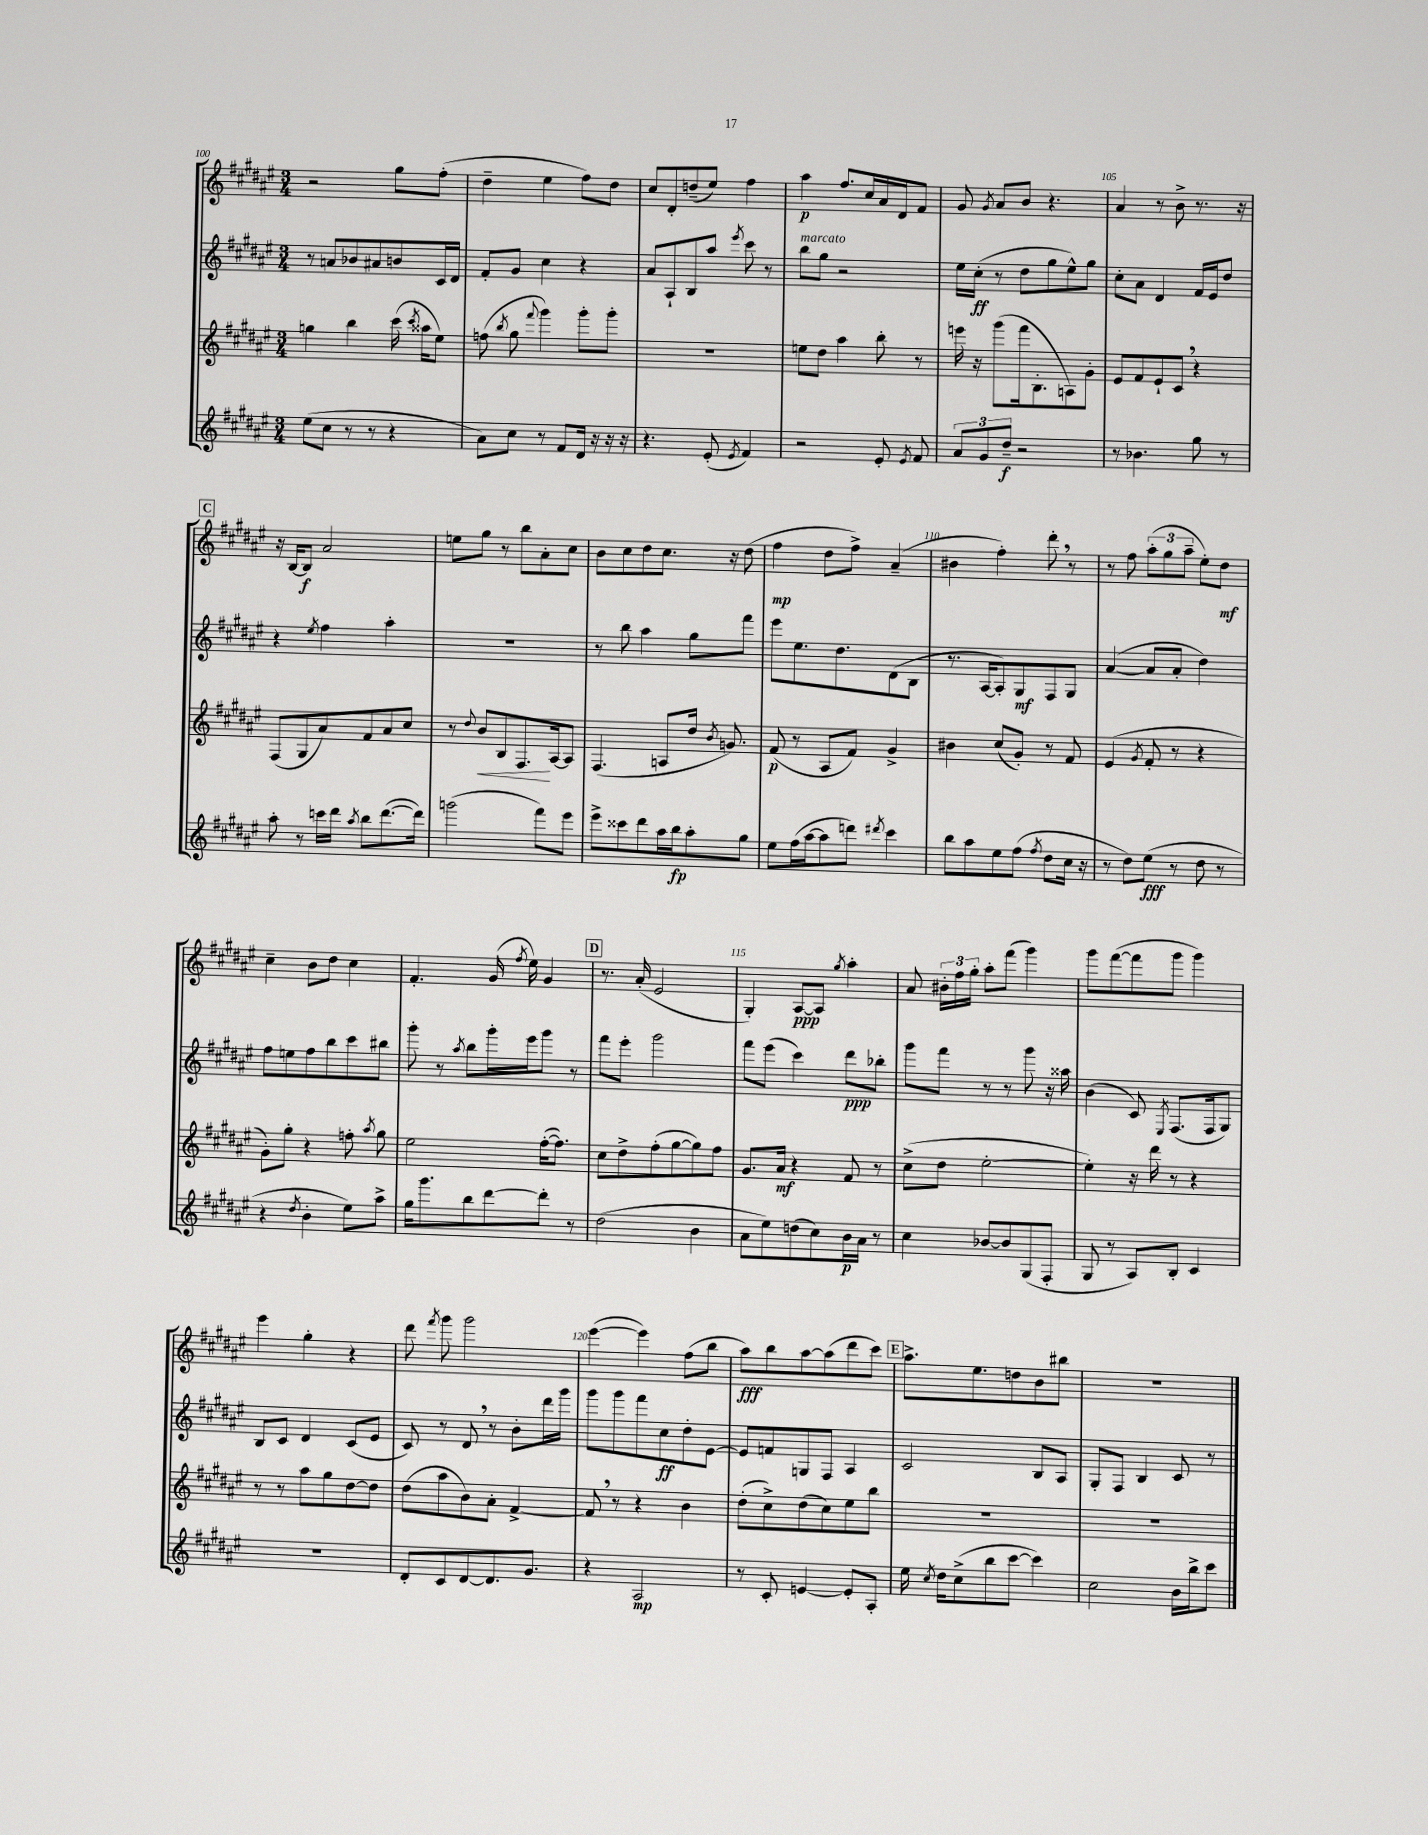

**kern	**dynam	**kern	**dynam	**kern	**dynam	**kern	**dynam
*part4	*part4	*part3	*part3	*part2	*part2	*part1	*part1
*staff4	*staff4	*staff3	*staff3	*staff2	*staff2	*staff1	*staff1
*clefG2	*	*clefG2	*	*clefG2	*	*clefG2	*
*k[f#c#g#d#a#e#]	*	*k[f#c#g#d#a#e#]	*	*k[f#c#g#d#a#e#]	*	*k[f#c#g#d#a#e#]	*
*M3/4	*	*M3/4	*	*M3/4	*	*M3/4	*
=100	=100	=100	=100	=100	=100	=100	=100
(8ee#\L	.	4ggn\	.	8r	.	2r	.
8cc#\J	.	.	.	8an/L	.	.	.
8r	.	4bb\	.	8b-X/	.	.	.
8r	.	.	.	8a#X/	.	.	.
4r	.	(16ccc#\	.	8bn/	.	8gg#\L	.
.	.	8qccc#/	.	.	.	.	.
.	.	16aa##X\KL	.	.	.	.	.
.	.	8ee#\J)	.	16c#/L	.	(8ff#'\J	.
.	.	.	.	16d#/JJ	.	.	.
=101	=101	=101	=101	=101	=101	=101	=101
8a#\L)	.	(8ffn\	.	8f#'/L	.	4dd#~\	.
.	.	8qbb/	.	.	.	.	.
8cc#\J	.	8gg#\	.	8g#/J	.	.	.
.	.	8qqfff#/	.	.	.	.	.
8r	.	4ggg#\)	.	4cc#\	.	4ee#\	.
8f#/L	.	.	.	.	.	.	.
16d#/Jk	.	8ggg#'\L	.	4r	.	8ff#\L)	.
16r	.	.	.	.	.	.	.
16r	.	8ggg#'\J	.	.	.	8dd#\J	.
16r	.	.	.	.	.	.	.
=102	=102	=102	=102	=102	=102	=102	=102
4.r	.	2.r	.	8a#/L	.	8cc#/L	.
.	.	.	.	8A#`/	.	8d#'/	.
.	.	.	.	8B/	.	(8ddn~/	.
(8e#'/	.	.	.	8aa#/J	.	8ee#/J)	.
8qe#/	.	.	.	8qeee#/	.	.	.
4f#/)	.	.	.	8ccc#\	.	4ff#\	.
.	.	.	.	8r	.	.	.
=103	=103	=103	=103	=103	=103	=103	=103
!	!	!	!	!LO:TX:a:i:t=marcato	!	!	!
2r	.	8een\L	.	8bb\L	.	4aa#\	p
.	.	8dd#\J	.	8gg#\J	.	.	.
.	.	4aa#\	.	2r	.	8.ff#/L	.
.	.	.	.	.	.	16cc#/L	.
8e#'/	.	8bb'\	.	.	.	16a#/	.
.	.	.	.	.	.	16d#/J	.
8qe#/	.	.	.	.	.	.	.
8f#/	.	8r	.	.	.	8f#/J	.
=104	=104	=104	=104	=104	=104	=104	=104
12a#/L	.	16eeen\	.	16ee#\LL	.	8g#/	.
.	.	16r	.	(16cc#'\JJ	ff	.	.
12g#/	.	.	.	.	.	.	.
.	.	.	.	.	.	8qg#/	.
.	.	(8ggg#\L	.	8r	.	8a#/L	.
12dd#~/J	f	.	.	.	.	.	.
2r	.	16fff#\k	.	8dd#\L	.	8b/J	.
.	.	8.B'\	.	.	.	.	.
.	.	.	.	8gg#\	.	4.r	.
.	.	8An\)	.	8ee#^^\)	.	.	.
.	.	8g#'\J	.	8gg#\J	.	.	.
=105	=105	=105	=105	=105	=105	=105	=105
8r	.	8e#/L	.	8cc#'\L	.	4a#/	.
4.b-X\	.	8f#/	.	8a#\J	.	.	.
.	.	8e#`/	.	4d#/	.	8r	.
.	.	8c#,/J	.	.	.	8b^\	.
8gg#\	.	4r	.	16f#/LL	.	8.r	.
.	.	.	.	16e#/J	.	.	.
8r	.	.	.	8dd#/J	.	.	.
.	.	.	.	.	.	16r	.
!!LO:LB:g=z
!!LO:REH:place=s1:t=C
=106	=106	=106	=106	=106	=106	=106	=106
8aa#'\	.	(8F#/L	.	4r	.	16r	.
.	.	.	.	.	.	[16B/KL	.
8r	.	8G#/	.	.	.	8B/J]	f
.	.	.	.	8qee#/	.	.	.
16cccn\LL	.	8a#/)	.	4ff#\	.	2a#/	.
16ddd#\JJ	.	.	.	.	.	.	.
8qaa#/	.	.	.	.	.	.	.
8bb\L	.	8f#/	.	.	.	.	.
([8.ddd#\	.	8a#/	.	4aa#'\	.	.	.
.	.	8cc#/J	.	.	.	.	.
16ddd#\Jk])	.	.	.	.	.	.	.
=107	=107	=107	=107	=107	=107	=107	=107
(2gggn\	.	8r	.	2.r	.	8een\L	.
.	.	8qqdd#/	.	.	.	.	.
!	!	!	!LO:HP:b	!	!	!	!
.	.	8b/L	<	.	.	8gg#\J	.
.	.	8B/	.	.	.	8r	.
.	.	8.F#/	.	.	.	8bb\L	.
8fff#\L)	.	.	.	.	.	8a#'\	.
.	.	[16A#/k	[	.	.	.	.
8eee#\J	.	8A#/J]	.	.	.	8cc#\J	.
=108	=108	=108	=108	=108	=108	=108	=108
8eee#^\L	.	(4.F#/	.	8r	.	8b\L	.
8ccc##X\	.	.	.	8bb\	.	8cc#\	.
8ddd#\	.	.	.	4aa#\	.	8dd#\	.
16aa#\L	.	8An/L	.	.	.	8.cc#\J	.
16bb\J	fp	.	.	.	.	.	.
8aa#'\	.	16dd#/Jk	.	8gg#\L	.	.	.
.	.	8qb/	.	.	.	.	.
.	.	8.gn/)	.	.	.	16r	.
8gg#\J	.	.	.	8fff#\J	.	(8dd#\	.
=109	=109	=109	=109	=109	=109	=109	=109
8ee#\L	.	(8f#/	p	8eee#\L	.	4ff#\	mp
(16ff#\L	.	8r	.	8.ee#\	.	.	.
[16aa#\J	.	.	.	.	.	.	.
8aa#\]	.	8A#/L	.	.	.	8dd#\L	.
.	.	.	.	8.dd#\	.	.	.
8dddn\J)	.	8f#/J)	.	.	.	8ff#^\J)	.
8qddd#X/	.	.	.	.	.	.	.
4ccc#\	.	4g#^/	.	(8d#\	.	(4a#~/	.
.	.	.	.	8B\J	.	.	.
=110	=110	=110	=110	=110	=110	=110	=110
8bb\L	.	4b#X\	.	8.r	.	4b#X\	.
8aa#\	.	.	.	.	.	.	.
.	.	.	.	[16A#/KL	.	.	.
8ee#\	.	(8cc#/L	.	8A#'/])	.	4ff#'\)	.
(8ff#\J	.	8g#'/J)	.	8G#/	mf	.	.
8qff#/	.	.	.	.	.	.	.
8dd#\L	.	8r	.	8F#/	.	8ddd#',\	.
16cc#\Jk	.	8f#/	.	8G#/J	.	8r	.
16r	.	.	.	.	.	.	.
=111	=111	=111	=111	=111	=111	=111	=111
8r	.	(4e#/	.	([4a#/	.	8r	.
8dd#\L)	.	.	.	.	.	8ff#\	.
.	.	8qg#/	.	.	.	.	.
(8ee#\J	fff	8f#'/	.	8a#/L]	.	(12aa#'\L	.
.	.	.	.	.	.	12gg#\	.
8r	.	8r	.	8a#'/J	.	.	.
.	.	.	.	.	.	12aa#~\J	.
8dd#\	.	4r	.	4dd#\)	.	8ee#'\L)	.
8r	.	.	.	.	.	8dd#\J	mf
!!LO:LB:g=z
=112	=112	=112	=112	=112	=112	=112	=112
4r	.	8g#'\L)	.	8ff#\L	.	4cc#~\	.
.	.	8gg#'\J	.	8een\	.	.	.
8qdd#/	.	.	.	.	.	.	.
4b'\	.	4r	.	8ff#\	.	8b\L	.
.	.	.	.	8bb\	.	8dd#\J	.
8ee#\L)	.	8ffn'\	.	8ccc#\	.	4cc#\	.
.	.	8qaa#/	.	.	.	.	.
8aa#^\J	.	8gg#\	.	8bb#X\J	.	.	.
=113	=113	=113	=113	=113	=113	=113	=113
16gg#\KL	.	2ee#\	.	8ggg#'\	.	4.f#'/	.
8.ggg#\	.	.	.	.	.	.	.
.	.	.	.	8r	.	.	.
.	.	.	.	8qaa#/	.	.	.
8bb\	.	.	.	8bb\L	.	.	.
[8ddd#\	.	.	.	16ggg#'\L	.	(16g#/	.
.	.	.	.	.	.	8qff#/	.
.	.	.	.	16eee#\J	.	16ee#\)	.
8ddd#'\J]	.	([16ff#'\KL	.	8ggg#\J	.	4g#/	.
.	.	8.ff#\J])	.	.	.	.	.
8r	.	.	.	8r	.	.	.
!!LO:REH:place=s1:t=D
=114	=114	=114	=114	=114	=114	=114	=114
(2dd#\	.	8cc#\L	.	8fff#\L	.	8.r	.
.	.	8dd#^\	.	8eee#'\J	.	.	.
.	.	.	.	.	.	(16a#'/	.
.	.	(8ff#'\	.	2ggg#\	.	2e#/	.
.	.	[8gg#\	.	.	.	.	.
4b\	.	8gg#\])	.	.	.	.	.
.	.	8ff#\J	.	.	.	.	.
=115	=115	=115	=115	=115	=115	=115	=115
8a#\L	.	8.g#/L	.	8fff#\L	.	4G#'/)	.
8ee#\)	.	.	.	(8eee#\J	.	.	.
.	.	16a#/Jk	mf	.	.	.	.
(8ddn\	.	4r	.	4ccc#\)	.	[8A#/L	ppp
8cc#\)	.	.	.	.	.	8A#/J]	.
.	.	.	.	.	.	8qgg#/	.
16b\L	p	8f#/	.	8ddd#\L	ppp	4aa#'\	.
16a#\JJ	.	.	.	.	.	.	.
8r	.	8r	.	8bb-X'\J	.	.	.
=116	=116	=116	=116	=116	=116	=116	=116
4cc#\	.	(8cc#^\L	.	8ggg#\L	.	8a#/	.
.	.	8dd#\J	.	8fff#\J	.	24b#X'\LL	.
.	.	.	.	.	.	24ff#\	.
.	.	.	.	.	.	24gg#'\JJ	.
[8b-X/L	.	[2ee#'\	.	8r	.	8aa#'\L	.
8b-/]	.	.	.	8r	.	(8fff#\J	.
(8G#/	.	.	.	8ggg#\	.	4ggg#\)	.
8F#'/J	.	.	.	16r	.	.	.
.	.	.	.	16aa##X\	.	.	.
=117	=117	=117	=117	=117	=117	=117	=117
8G#/	.	4ee#'\])	.	(4b\	.	8ggg#\L	.
8r	.	.	.	.	.	([8fff#\	.
8A#/L)	.	16r	.	8c#/)	.	8fff#\]	.
.	.	16ddd#\	.	.	.	.	.
.	.	.	.	8qE#/	.	.	.
8B'/J	.	8r	.	(8.F#/L	.	8ggg#\J	.
4c#/	.	4r	.	.	.	4ggg#\)	.
.	.	.	.	16F#/k	.	.	.
.	.	.	.	8G#/J)	.	.	.
!!LO:LB:g=z
=118	=118	=118	=118	=118	=118	=118	=118
2.r	.	8r	.	8B/L	.	4eee#\	.
.	.	8r	.	8c#/J	.	.	.
.	.	8aa#\L	.	4d#/	.	4gg#'\	.
.	.	8gg#\	.	.	.	.	.
.	.	[8dd#\	.	(8c#/L	.	4r	.
.	.	8dd#\J]	.	8e#/J	.	.	.
=119	=119	=119	=119	=119	=119	=119	=119
8d#'/L	.	(8dd#\L	.	8c#/)	.	8ddd#\	.
.	.	.	.	.	.	8qfff#/	.
8c#/	.	8aa#\	.	8r	.	8ggg#\	.
[8d#/	.	8b\)	.	8d#,/	.	2ggg#\	.
8.d#/]	.	8a#'\J	.	8r	.	.	.
.	.	[4f#^/	.	8b'\L	.	.	.
8.g#/J	.	.	.	.	.	.	.
.	.	.	.	16ddd#\L	.	.	.
.	.	.	.	16ggg#\JJ	.	.	.
=120	=120	=120	=120	=120	=120	=120	=120
4r	.	8f#,/]	.	8ggg#\L	.	([4eee#\	.
.	.	8r	.	8ggg#\	.	.	.
2A#/	mp	4r	.	8fff#\	.	4eee#\])	.
.	.	.	.	8cc#\	ff	.	.
.	.	4b\	.	8dd#'\	.	(8ff#\L	.
.	.	.	.	[8e#\J	.	8bb\J	.
=121	=121	=121	=121	=121	=121	=121	=121
8r	.	(8dd#'\L	.	8e#/L]	.	8aa#\L)	fff
8c#'/	.	8cc#^\)	.	8fn/	.	8bb\	.
[4en/	.	(8dd#\	.	8Gn/	.	[8aa#\	.
.	.	8cc#\)	.	8F#/J	.	(8aa#\]	.
8e'/L]	.	8ee#\	.	4A#/	.	8ddd#\	.
8A#'/J	.	8bb\J	.	.	.	8ccc#\J)	.
!!LO:REH:place=s1:t=E
=122	=122	=122	=122	=122	=122	=122	=122
16ee#\	.	2.r	.	2c#/	.	8.aa#^\L	.
8qcc#/	.	.	.	.	.	.	.
16dd#\KL	.	.	.	.	.	.	.
(8cc#^\	.	.	.	.	.	.	.
.	.	.	.	.	.	8.ee#\	.
8bb\	.	.	.	.	.	.	.
[8ccc#\J	.	.	.	.	.	8ddn\	.
4ccc#\])	.	.	.	8B/L	.	8b\	.
.	.	.	.	8A#/J	.	8bb#X\J	.
=123	=123	=123	=123	=123	=123	=123	=123
2cc#\	.	2.r	.	8G#'/L	.	2.r	.
.	.	.	.	8F#/J	.	.	.
.	.	.	.	4B/	.	.	.
16b\LL	.	.	.	8c#/	.	.	.
16bb^\J	.	.	.	.	.	.	.
8ccc#\J	.	.	.	8r	.	.	.
==	==	==	==	==	==	==	==
*-	*-	*-	*-	*-	*-	*-	*-
